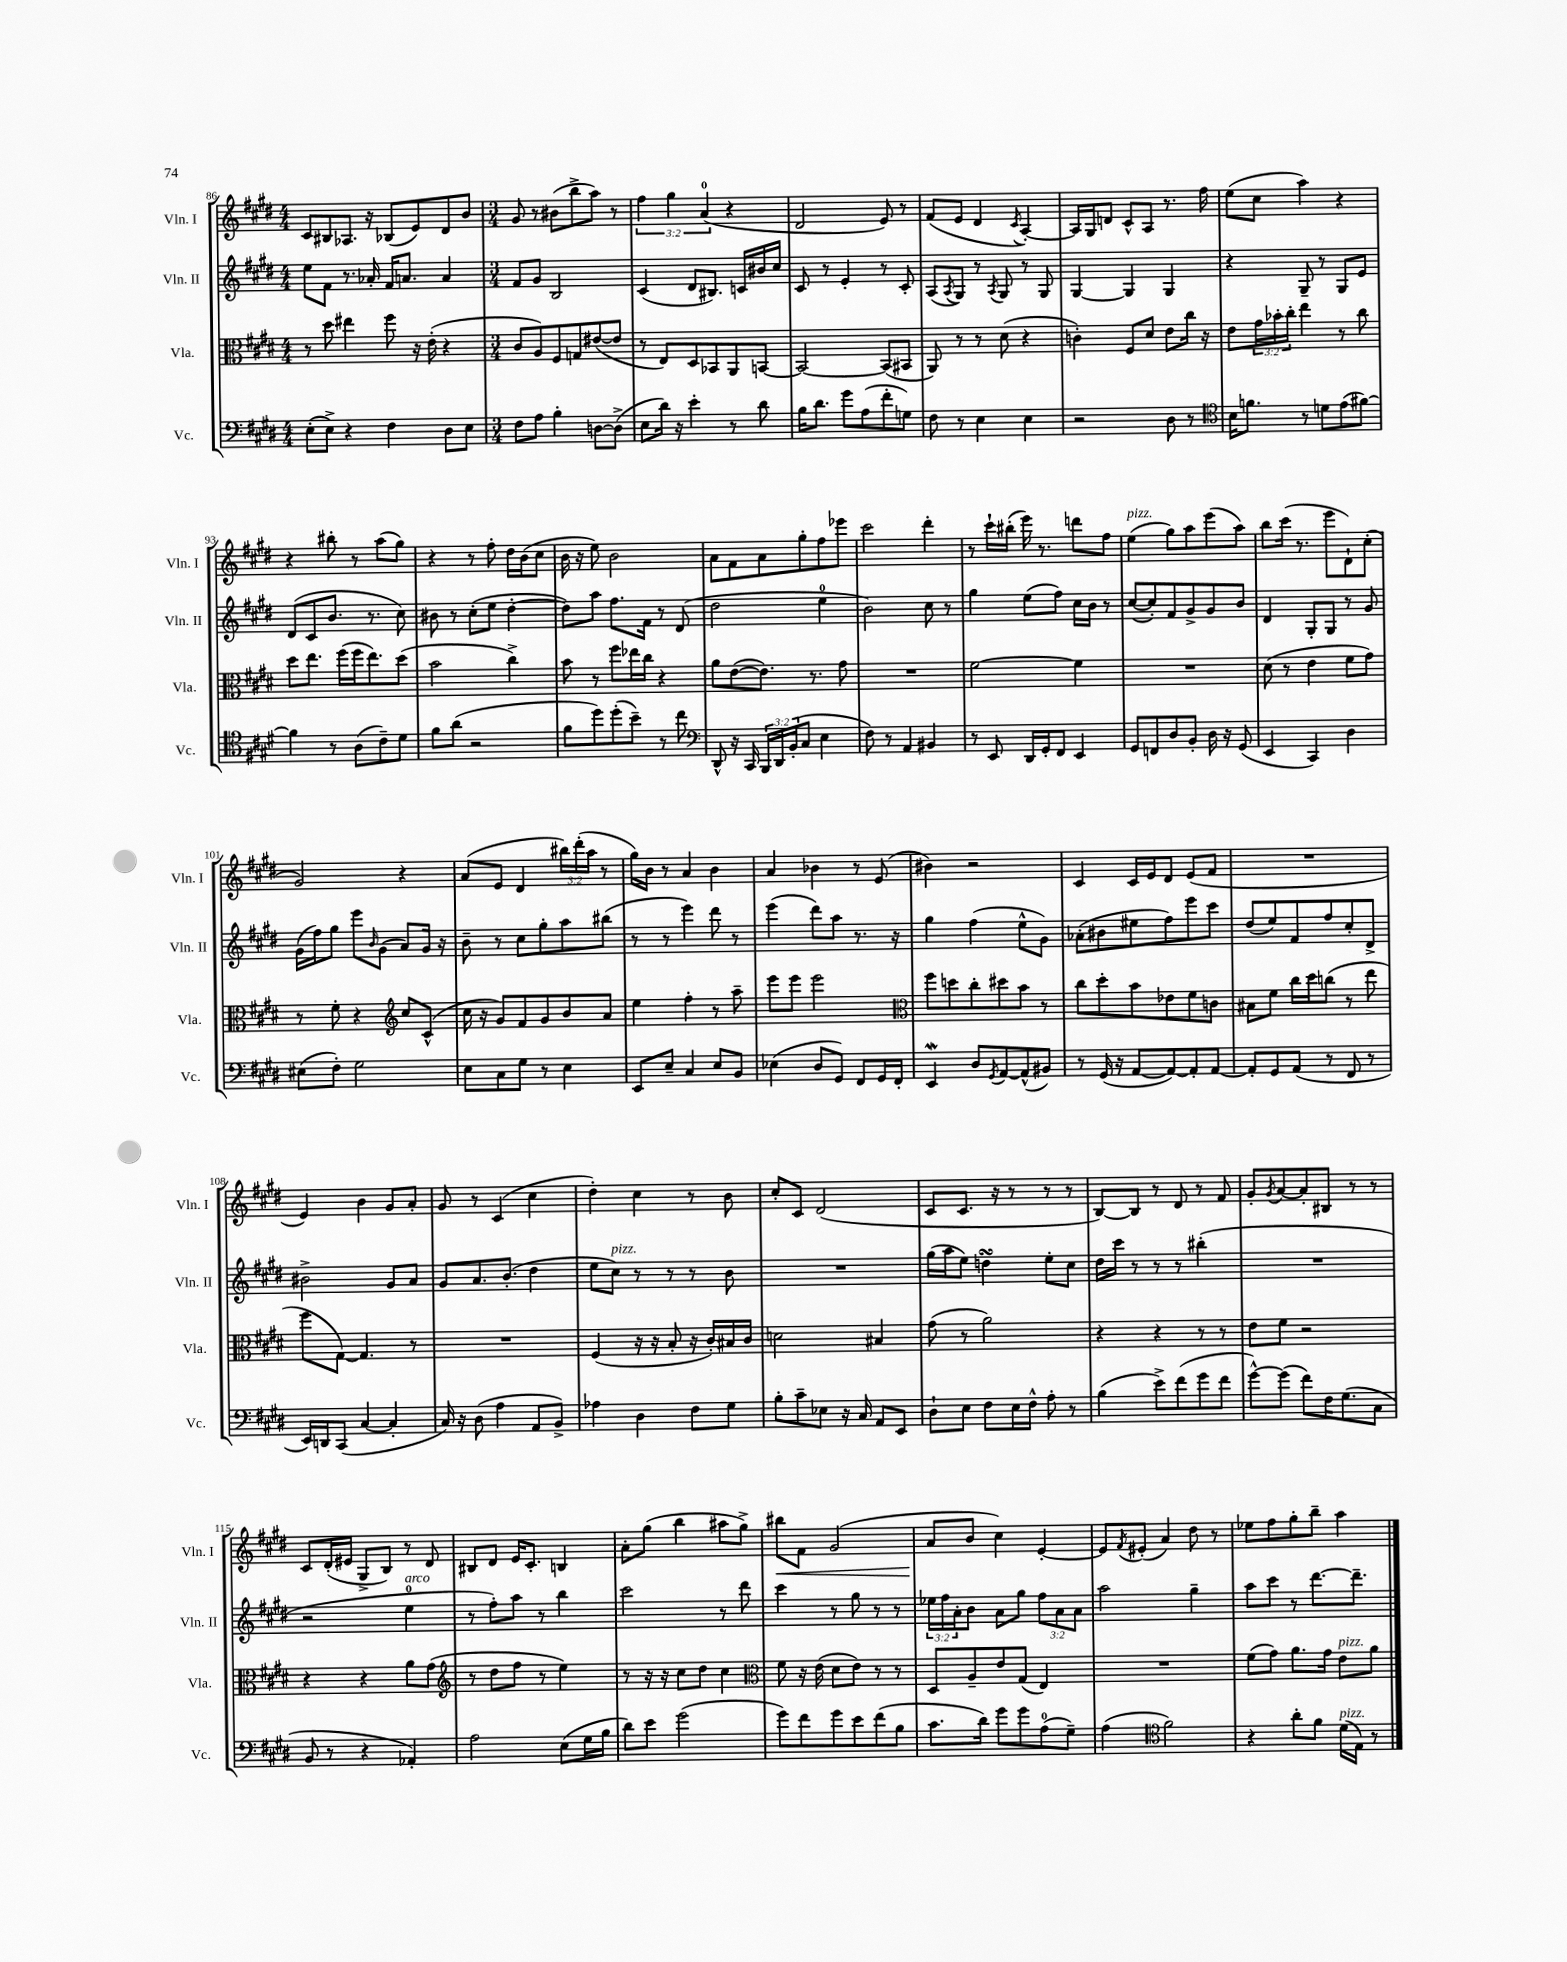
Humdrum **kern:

**kern	**kern	**kern	**kern
*staff4	*staff3	*staff2	*staff1
*clefF4	*clefC3	*clefG2	*clefG2
*k[f#c#g#d#]	*k[f#c#g#d#]	*k[f#c#g#d#]	*k[f#c#g#d#]
*M4/4	*M4/4	*M4/4	*M4/4
(8E'\L	8r	8ee\L	8c#/L
8E^\J)	8dd#\	8f#\J	8B#/
4r	4ee#\	8.r	8.A-/J
.	.	16a-'/	16r
4F#\	8ff#\	16f#/LK	(8B-/L
.	.	8.a/J	.
.	16r	.	8e/)
.	(16e'\	.	.
8D#\L	4r	4a/	8d#/
8E\J	.	.	8b/J
=	=	=	=
*M3/4	*M3/4	*M3/4	*M3/4
8F#\L	8c#/L	8f#/L	8g#/
8A\J	8A/)	8g#/J	8r
4B'\	8F#/	2B/	(8b#\L
.	8G/	.	8bb^\
[8D\L	([8e#/	.	8aa\J)
(8D^\]J	8e#/]J	.	8r
=	=	=	=
8E\L	8r	(4c#/	6ff#\
16d#\Jk)	8E/L)	.	.
.	.	.	6gg#\
16r	.	.	.
4e'\	8D#/	8d#/L	.
.	.	.	(6a/
.	8BB-/	8.B#/J)	.
8r	8AA/	.	4r
.	.	16c/LL	.
8d#\	[8BB/J	16b#/	.
.	.	16cc#/JJ	.
=	=	=	=
16B\LK	2BB/_	8c#/	2d#/
8.d#\J	.	.	.
.	.	8r	.
8g#\L	.	4e'/	.
(8A\	.	.	.
8f#'\	(8BB/]L	8r	8e/)
8G\J)	8BB#/J	8c#'/	8r
=	=	=	=
8F#\	8AA/)	(8A/L	(8f#/L
.	.	8qA/	.
8r	8r	8G#/J)	8e/J
4E\	8r	8r	4d#/
.	.	8qA/	.
.	(8d#\	8G#/	.
.	.	.	8qc#/
4E\	4r	8r	[4A'/)
.	.	8G#/	.
=	=	=	=
2r	4c'\)	[4G#/	16A/]LL
.	.	.	16G#/J
.	.	.	8d/J
.	8F#/L	4G#/]	8c#^^/L
.	8d#/J	.	8A/J
8D#\	8e\L	4G#/	8.r
8r	16cc#\Jk	.	.
.	16r	.	16ff#\
=	=	=	=
*clefC4	*	*	*
16B\LK	8e\L	4r	(8ee\L
8.f\J	.	.	.
.	24g#\L	.	8cc#\J
.	24b-'\	.	.
.	24cc#'\JJ	.	.
8r	4ee\	8G#~/	4aa\)
8d\L	.	8r	.
(8e\	8r	8G#/L	4r
[8f#\J)	8cc#\	8e/J	.
=	=	=	=
4f#\]	8dd#\L	(8d#/L	4r
.	8.ee\J	8c#/	.
8r	.	8.b/J	8bb#'\
.	(16ff#\LL	.	.
(8A\L	16ff#\J	.	8r
.	8.ee\)	8.r	.
8c#~\)	.	.	(8aa\L
8d#\J	(8dd#\J	8cc#\)	8gg#\J)
=	=	=	=
8f#\L	2b\	8b#\	4r
(8a\J	.	8r	.
2r	.	(8cc#'\L	8r
.	.	8ee\J	8ff#'\
.	4cc#^\)	[4dd#'\	16dd#\LL
.	.	.	(16b\J
.	.	.	8cc#\J
=	=	=	=
8f#\L	8b\	8dd#\]L)	16b\
.	.	.	16r
8dd#\)	8r	8aa\J	8ee\)
(8dd#'\	8ff#\L	8.ff#\L	2b\
8b~\J)	16ee-\L	.	.
.	16cc#\JJ	16f#\Jk	.
8r	4r	8r	.
8cc#\	.	(8d#/	.
=	=	=	=
*clefF4	*	*	*
8DD#^^/	8a\L	2dd#\	8a\L
16r	([8e\	.	8f#\
16CC#/	.	.	.
24BBB/LL	8.e\]J)	.	8a\
24DD#/	.	.	.
(24BB'/J	.	.	.
8C#/J	.	.	8gg#'\
.	8.r	.	.
4E\	.	4ee\	8ff#\
.	8g#\	.	8eee-\J
=	=	=	=
8F#\)	2.r	2b\)	2ccc#\
8r	.	.	.
4AA/	.	.	.
4BB#/	.	8cc#\	4ddd#'\
.	.	8r	.
=	=	=	=
8r	[2f#\	4gg#\	8r
8EE/	.	.	16ccc#`\LL
.	.	.	(16bb#'\JJ
16DD#/LL	.	(8ee\L	16eee\)
16GG#'/J	.	.	8.r
8FF#/J	.	8ff#\J)	.
4EE/	4f#\]	16cc#\LL	8ddd\L
.	.	16b\JJ	.
.	.	8r	8ff#\J
=	=	=	=
8GG#/L	2.r	([8cc#/L	(4ee\
8FF/	.	8cc#'/])	.
8D#/	.	8f#/	8gg#\L)
8BB'/J	.	8g#^/	8aa\
16D#\	.	8g#/	(8eee\
16r	.	.	.
(8GG#/	.	8b/J	8aa\J)
=	=	=	=
4EE/	(8d#\	4d#/	8bb\L
.	8r	.	(16ccc#\Jk
.	.	.	8.r
4CC#/)	4e\	8G#'/L	.
.	.	8G#/J	8eee\L
4D#\	8f#\L	8r	8d#`\)
.	8g#\J)	8g#/	(8cc#'\J
=	=	=	=
(8E#\L	8r	(16g#\LL	2g#/)
.	.	16ff#\J)	.
8F#'\J)	8f#'\	8gg#\J	.
2G#\	4r	8eee\L	.
.	.	16qqb/	.
.	.	(8g#\J	.
*	*clefG2	*	*
.	8cc#/L	8a/L)	4r
.	(8c#^^/J	16g#/Jk	.
.	.	16r	.
=	=	=	=
8E\L	16cc#\	8b~\	(8a/L
.	16r	.	.
8C#\	8g#/L)	8r	8e/J
8G#\J	8f#/	8cc#\L	4d#/
8r	8g#/	8gg#'\	.
4E\	8b/	8aa\	24bb#\LL)
.	.	.	(24ddd#'\
.	.	.	24aa\JJ
.	8a/J	(8bb#\J	8r
=	=	=	=
8EE/L	4ee\	8r	16gg#\LL)
.	.	.	16b\JJ
8E~/J	.	8r	8r
4C#/	4ff#'\	4eee\)	4a/
8E/L	8r	8ddd#\	4b\
8BB/J	8aa~\	8r	.
=	=	=	=
(4E-\	8eee\L	(4eee\	4a/
.	8eee\J	.	.
8D#/L	2eee\	8ddd#\L)	4b-\
8GG#/J)	.	8aa\J	.
8FF#/L	.	8.r	8r
16GG#/L	.	.	(8e/
16FF#'/JJ	.	16r	.
=	=	=	=
*	*clefC3	*	*
4EE/	8ff#\L	4gg#\	4b#\)
.	8dd\	.	.
8D#/L	8cc#'\	(4ff#\	2r
8qGG#/	.	.	.
[8AA/	8dd#\	.	.
(8AA^^/]	8b\J	8ee^^\L	.
8BB#/J)	8r	8g#\J)	.
=	=	=	=
8r	8cc#\L	(8a-'\L	4c#/
(16GG#/	8dd#'\	8b#\	.
16r	.	.	.
[8AA/L	8b\	8ee#\	16c#/LL
.	.	.	16e/J
8AA/_)	8e-\	8ff#\)	8d#/J
8AA'/]	8f#\	8eee\	(8e/L
[8AA/J	8c\J	8ccc#\J	8f#/J
=	=	=	=
8AA'/]L	8B#\L	(8dd#/L	2.r
8GG#/	8f#\J	8ee/)	.
(8AA/J	16cc#\LL	8f#/	.
.	16dd#\J	.	.
8r	(8cc\J	8ff#/	.
8FF#/	8r	8cc#'/	.
8r	8ee\	8d#^/J	.
=	=	=	=
16EE/LL)	8ff#\L	2b#^\	4e/)
16DD/J	.	.	.
(8CC#/J	[8G#\J)	.	.
[4C#/	4.G#/]	.	4b\
4C#'/]	.	8g#/L	8g#/L
.	8r	8a/J	8a'/J
=	=	=	=
16C#/)	2.r	8g#/L	8g#/
16r	.	.	.
(8D#\	.	8.a/	8r
4A\	.	.	(4c#/
.	.	(8.b'/J	.
8AA/L	.	4dd#\	4cc#\
8BB^/J)	.	.	.
=	=	=	=
4A-\	(4F#/	8ee\L	4dd#'\)
.	.	8cc#\J)	.
4D#\	16r	8r	4cc#\
.	16r	.	.
.	8B'/	8r	.
8F#\L	16r	8r	8r
.	16c#'/LL)	.	.
8G#\J	16B#/	8b\	8b\
.	16c#/JJ	.	.
=	=	=	=
8B'\L	2d\	2.r	8cc#'/L
8c#~\	.	.	8c#/J
8E-\J	.	.	(2d#/
16r	.	.	.
16C#/	.	.	.
8AA/L	4B#/	.	.
8EE/J	.	.	.
=	=	=	=
8D#`\L	(8g#\	(16gg#\LL	8c#/L
.	.	16aa\J	.
8E\J	8r	8ee\J)	8.c#/J
8F#\L	2a\)	4dd\	.
.	.	.	16r
16E\L	.	.	8r
16F#^^\JJ	.	.	.
8A'\	.	8ee'\L	8r
8r	.	8cc#\J	8r
=	=	=	=
(4B\	4r	16dd#\LL	[8B/L)
.	.	16ccc#\JJ	.
.	.	8r	8B/]J
8e^\L)	4r	8r	8r
(8f#\	.	8r	8d#/
8g#\	8r	(4bb#'\	8r
8f#\J	8r	.	8f#/
=	=	=	=
[8g#^^\L)	8e\L	2.r	8g#'/L
.	.	.	8qg#/
(8g#\]J	8f#\J	.	[8a/
8f#\L)	2r	.	8a'/]
16F#\K	.	.	8B#/J
(8.G#\	.	.	.
.	.	.	8r
8C#\J	.	.	8r
=	=	=	=
8BB/	4r	2r	8c#/L
8r	.	.	(16d#'/L
.	.	.	16e#/JJ
4r	4r	.	8G#^/L
.	.	.	8B/J)
4AA-'/)	8a\L	4ee\	8r
.	(8g#\J	.	8d#/
=	=	=	=
*	*clefG2	*	*
2A\	8r	8r	8B#/L
.	8dd#\L	8ff#'\L)	8d#/J
.	8ff#\J	8aa\J	16e/LK
.	.	.	8.c#'/J
.	8r	8r	.
(8E\L	4ee\)	4bb\	4B/
16G#\L	.	.	.
16B\JJ	.	.	.
=	=	=	=
8d#\L)	8r	2ccc#\	8a'\L
8e\J	16r	.	(8gg#\J
.	16r	.	.
(2g#\	8cc#\L	.	4bb\
.	8dd#\J	.	.
.	4cc#\	8r	8aa#\L
.	.	8ddd#\	8gg#^\J)
=	=	=	=
*	*clefC3	*	*
8g#\L)	8f#\	4ccc#\	8bb#\L
8f#\	16r	.	8f#\J
.	(16e\	.	.
8g#\	8d#\L	8r	(2g#/
8e\	8e\J)	8gg#\	.
(8f#\	8r	8r	.
8B\J	8r	8r	.
=	=	=	=
8.c#\L	8D#/L	24ee-\LL	8a/L
.	.	24ff#\	.
.	.	24a'\J	.
.	8A~/	8b\J	8b/J
16d#\Jk)	.	.	.
8g#\L	8e/	8a\L	4cc#\)
8g#\	(8G#/J	8gg#\J	.
(8A\	4E/)	12ff#\L	[4e'/
.	.	12a\	.
8G#~\J)	.	.	.
.	.	12a\J	.
=	=	=	=
(4A\	2.r	2aa\	8e/]L
.	.	.	8qf#/
.	.	.	(8e#'/J
*clefC4	*	*	*
2f#\)	.	.	4a/)
.	.	4gg#~\	8dd#\
.	.	.	8r
=	=	=	=
4r	(8f#\L	8aa\L	8ee-\L
.	8g#\J)	8ccc#\J	8ff#\
8a'\L	8.a\L	8r	8gg#'\
8f#\J	.	[8.ddd#\L	8bb~\J
.	16g#\Jk	.	.
(16d#\LL	8e\L	.	4aa\
16E\JJ)	.	8.ddd#~\]J	.
8r	8a\J	.	.
==	==	==	==
*-	*-	*-	*-
